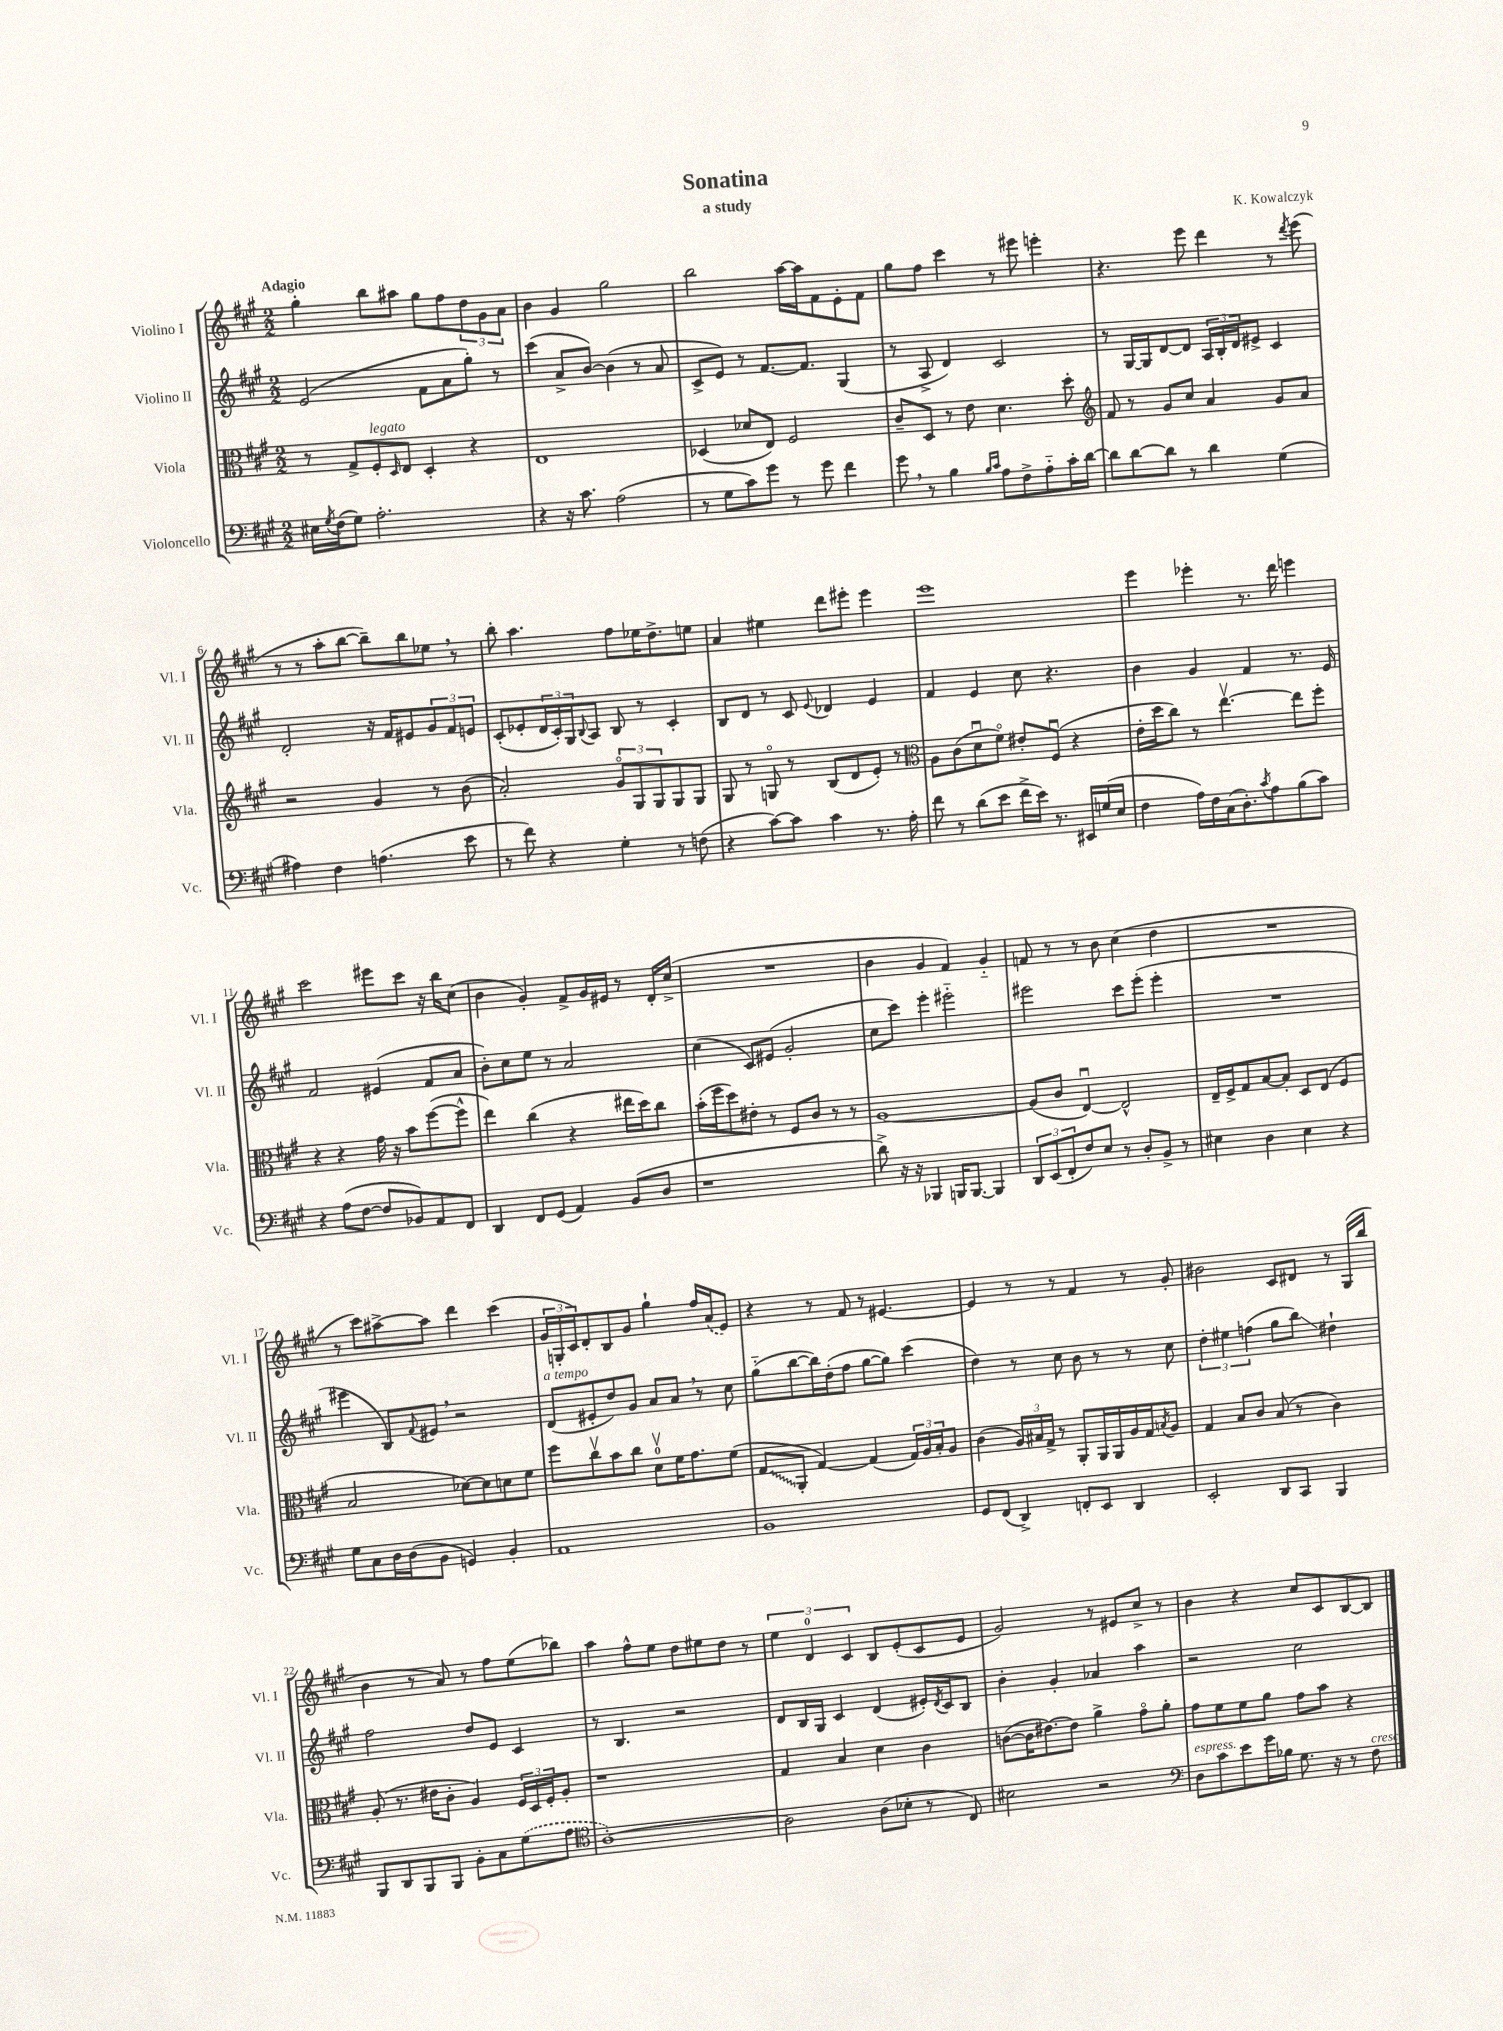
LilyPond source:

\header { title = "Sonatina" composer = "K. Kowalczyk" subtitle = "a study" }
<<
\new StaffGroup <<
\new Staff = "s0" \with { instrumentName = "Violino I" shortInstrumentName = "Vl. I" } {
    \clef treble \key a \major \numericTimeSignature \time 2/2 \tempo "Adagio"
    gis''4-. b''8 ais''8 gis''8 fis''8 \tuplet 3/2 { d''8 gis'8 a'8 } |
    b'4 gis'4 gis''2 |
    b''2 a''16~ a''16 fis'8 e'8-. fis'8 |
    gis''8 fis''8 cis'''4 r8 eis'''8 e'''4-. |
    r4. e'''8 d'''4 r8 \acciaccatura { d'''8 } e'''8( |
    r8 r8 a''8-. b''8~ b''8--) b''8 ees''8 \breathe r8 |
    b''8-. a''4. fis''8 ees''16 d''8.-> e''8 |
    a'4 eis''4 d'''8 eis'''8-. eis'''4 |
    e'''1 |
    e'''4 ees'''4-. r8. d'''16 e'''4 |
    cis'''2 eis'''8 cis'''8 r16 b''16 cis''8( |
    b'4 gis'4-.) fis'8-> gis'16 eis'16 r8 d'16-. cis''16->( |
    R1 |
    b'4 gis'4 fis'4) gis'4-_ |
    f'8 r8 r8 b'8 cis''4( d''4 |
    R1 |
    r8 cis'''8) ais''8~-> ais''8 d'''4 cis'''4( |
    \tuplet 3/2 { gis'16 g16-. cis'16) } d'8-. b8 gis'8 gis''4-! fis''16 \once \slurDashed a'16( e'8) |
    r4 r8 fis'8 r8 eis'4.~ |
    eis'4 r8 r8 fis'4 r8 gis'8-. |
    bis'2 cis'8 dis'8 r8 gis16( b''16 |
    b'4 r8 a'8) r8 fis''8 e''8( bes''8) |
    a''4 fis''8-^ e''8 d''8 eis''8 d''8 r8 |
    \tuplet 3/2 { e''4 d'4-0 cis'4 } b8 e'8-.( cis'8 e'8 |
    gis'2) r8 eis'8 cis''8-> r8 |
    b'4 r4 cis''8 cis'8 b8~ b8 \bar "|." |
}
\new Staff = "s1" \with { instrumentName = "Violino II" shortInstrumentName = "Vl. II" } {
    \clef treble \key a \major \numericTimeSignature \time 2/2
    e'2( fis'8 a'8 gis''8-.) r8 |
    cis'''4( a'8-> b'8~) b'4( r8 a'8 |
    cis'8-> e'8) r8 fis'8.~ fis'8. gis4( |
    r8 a8-> d'4) cis'2 |
    r8 gis16~ gis16 d'8~ d'8 \tuplet 3/2 { a16 b16-. d'16 } eis'8-> cis'4 |
    d'2-. r16 fis'16 eis'8 \tuplet 3/2 { gis'8 fis'8 e'8 } |
    cis'8-.( ees'8-. \tuplet 3/2 { d'16 cis'16-.) gis16 } \appoggiatura { b8 } a8 b8 r8 cis'4-. |
    b8 d'8 r8 cis'8 \appoggiatura { e'8 } des'4 e'4 |
    fis'4 e'4 cis''8 r4. |
    b'4 gis'4 fis'4 r8. e'16 |
    fis'2 eis'4( fis'8 a'8 |
    b'8-.) cis''8 e''8 r8 a'2 |
    cis''4( cis'8) eis'8( gis'2-. |
    cis''8 cis'''8) e'''4-. eis'''2-_ |
    eis'''2 cis'''8 eis'''8-.( eis'''4-. |
    R1 |
    eis'''4 b8) \appoggiatura { fis'8 } eis'8 \breathe r2 |
    d'8^\markup { \italic "a tempo" }( eis'8-. d''8) gis'8 a'8 a'8 \breathe r8 cis''8 |
    gis''8-_( b''8~ b''16) d''16-.( fis''8 gis''8~ gis''8) cis'''4( |
    d''4) r8 cis''8 b'8 r8 r8 cis''8 |
    \tuplet 3/2 { d''4-. eis''4 f''4( } gis''8 b''8\glissando) dis''4-! |
    fis''2 d''8 e'8 cis'4 |
    r8 b4. r2 |
    d'8 b16 gis16 cis'4 d'4( eis'16-.) \acciaccatura { d'8 } cis'16 b8 |
    b'4-. gis'4-. aes'4 a''4 |
    r2 cis''2 \bar "|." |
}
\new Staff = "s2" \with { instrumentName = "Viola" shortInstrumentName = "Vla." } {
    \clef alto \key a \major \numericTimeSignature \time 2/2
    r8 gis8-> fis8-.^\markup { \italic "legato" } \grace { d16 } e8 d4-. r4 |
    e1 |
    des4( des'8 e8) fis2 |
    cis'8-- d8 r8 e'8 d'4. d''8-. |
    \clef treble fis'8 r8 gis'8 cis''8 a'4 gis'8 a'8 |
    r2 gis'4 r8 b'8( |
    a'2-.) \tuplet 3/2 { gis'8\flageolet gis8 gis8 } gis8 gis8 |
    gis8 r8 g8\flageolet r8 b8( d'8 e'8-.) r8 |
    \clef alto a8 cis'8( d'8\downbow fis'8\flageolet) eis'8-. fis8\downbow( r4 |
    e'16-. d''16 cis''8) r8 e''4.~\upbow e''8 fis''8-. |
    r4 r4 gis'16 r16 b'8 fis''8~( fis''8-^ |
    e''4) cis''4( r4 eis''16 d''16) cis''8 |
    b'16-.( fis''16 d''8) eis'8-. r8 fis8 cis'8 r8 r8 |
    a1~ |
    a8( cis'8 e4~\downbow) e2-^ |
    e16-- fis16-> gis8 b8~ b8-. d8 e8( fis4 |
    b2 des'8~) des'8 d'8 fis'8 |
    fis''8 cis''8\upbow b'8 cis''8 d'8-0\upbow fis'16 gis'8. fis'8( |
    \once \override Glissando.style = #'zigzag gis8\glissando a,8-. gis4~) gis4( \tuplet 3/2 { gis16) a16 b16-. } a8 |
    cis'4( \tuplet 3/2 { a16) bis16 gis16-> } r8 a,8-. a,16 a,16 a16 gis16 \acciaccatura { b8 } a8 |
    gis4 b8 cis'8 b8( r8 cis'4) |
    a8-.( r8. eis'16 cis'8-. a4) \tuplet 3/2 { fis16 d16 fis16-. } a8-. |
    r1 |
    gis4 b4 d'4 cis'4 |
    c'8~( c'16 eis'8.~) eis'8 a'4-> gis'8\flageolet a'8-. |
    gis'8 fis'8 fis'8 a'8 gis'8 b'8 r4 \bar "|." |
}
\new Staff = "s3" \with { instrumentName = "Violoncello" shortInstrumentName = "Vc." } {
    \clef bass \key a \major \numericTimeSignature \time 2/2
    eis16 \acciaccatura { gis8 } fis16( gis8) a2.-. |
    r4 r16 cis'8. a2( |
    r8 gis8 cis'8) gis'8 r8 gis'8 fis'4 |
    gis'8 \breathe r8 b4 \grace { b16 cis'16 } a8 fis8-> a8-_ cis'16-. d'16~ |
    d'8 d'8~ d'8 r8 d'4 gis4( |
    ais4) fis4 a4.( e'8 |
    r8 fis'8) r4 gis4-. r8 f8( |
    r4 cis'8~) cis'8 cis'4 r8. a16-. |
    fis'8 r8 d'8( e'8 fis'16-> e'16) r8. eis,16 g16( e16 |
    fis4 a16) fis16 cis16( d8.-.) \acciaccatura { cis'8 } a8 b8( cis'8) |
    r4 a8( fis8~ fis8 bes,8) a,8 fis,8 |
    d,4 fis,8 gis,8( a,4) b,8( d8 |
    r1 |
    d'8->) r16 r16 bes,,4 b,,16 b,,8.~ b,,4 |
    \tuplet 3/2 { d,8 e,8( fis,8-. } fis8) e8 r8 d8-. b,8-> r8 |
    eis4 d4 eis4 r4 |
    gis8 cis8 d16 d16( b,8 g,4) b,4-. |
    a,1 |
    b,1 |
    gis,8 fis,8( d,4->) f,8-. e,8 d,4 |
    e,2-. d,8 cis,8 b,,4 |
    b,,8 d,8 b,,8 b,,8 b,8-. cis8 \once \slurDashed gis8( a8 |
    \clef tenor a1~-.) |
    a2 a8( bes8-. r8 cis8) |
    bis2 r2 |
    \clef bass d8^\markup { \italic "espress." } cis'8 e'8 gis'16 bes16 gis8. r16 r8 fis8^\markup { \italic "cresc." } \bar "|." |
}
>>
>>
